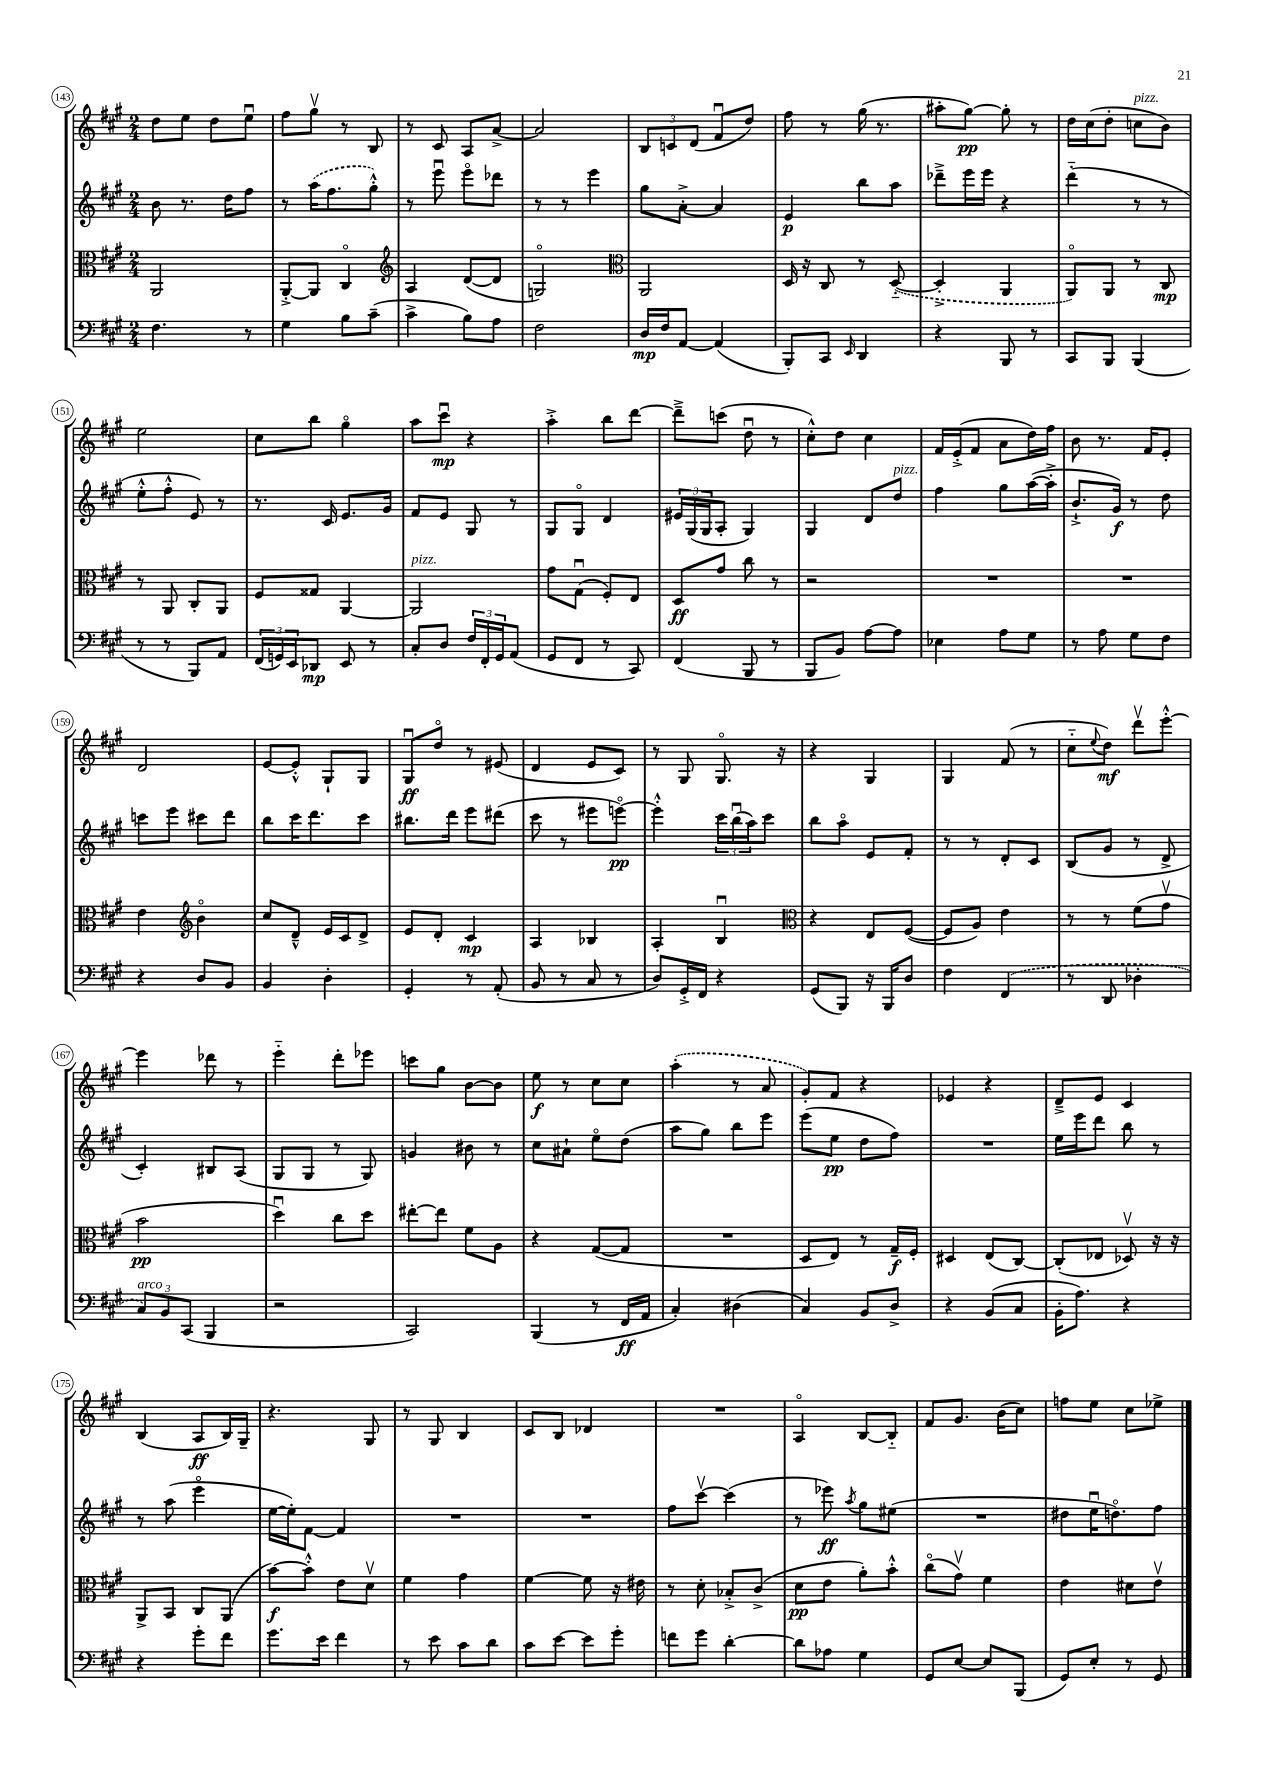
<<
\new StaffGroup <<
\new Staff = "s0" {
    \clef treble \key a \major \numericTimeSignature \time 2/4
    d''8 e''8 d''8 e''8\downbow |
    fis''8 gis''8\upbow r8 b8 |
    r8 cis'8 a8 a'8~-> |
    a'2 |
    \tuplet 3/2 { b8 c'8 d'8( } fis'8\downbow d''8) |
    fis''8 r8 gis''16( r8. |
    ais''8-. gis''8~\pp) gis''8-. r8 |
    d''16 cis''16( d''8-. c''8^\markup { \italic "pizz." } b'8) |
    e''2 |
    cis''8 b''8 gis''4\flageolet |
    a''8 cis'''8\downbow\mp r4 |
    a''4-.-> b''8 d'''8~ |
    d'''8---> c'''8( d''8\downbow r8 |
    cis''8-.-^) d''8 cis''4 |
    fis'16 e'16-.->( fis'8 a'8 d''16) fis''16 |
    b'8 r8. fis'16 e'8-. |
    d'2 |
    e'8~ e'8-.-^ gis8-! gis8 |
    gis8\downbow\ff d''8\flageolet r8 eis'8( |
    d'4 e'8 cis'8) |
    r8 gis8 gis8.\flageolet r16 |
    r4 gis4 |
    gis4 fis'8( r8 |
    cis''8-_ \appoggiatura { e''8 } d''8\mf) d'''8\upbow e'''8~-.-^ |
    e'''4 des'''8 r8 |
    e'''4-_ d'''8-. ees'''8 |
    c'''8 gis''8 b'8~ b'8 |
    e''8\f r8 cis''8 cis''8 |
    \once \slurDashed a''4-.( r8 a'8 |
    gis'8-.) fis'8 r4 |
    ees'4 r4 |
    d'8---> e'8 cis'4 |
    b4( a8\ff b16) gis16-- |
    r4. gis8 |
    r8 gis8 b4 |
    cis'8 b8 des'4 |
    R2 |
    a4\flageolet b8~ b8-_ |
    fis'8 gis'8. b'16( cis''8) |
    f''8 e''8 cis''8 ees''8-> \bar "|." |
}
\new Staff = "s1" {
    \clef treble \key a \major \numericTimeSignature \time 2/4
    b'8 r8. d''16 fis''8 |
    r8 \once \slurDashed a''16( fis''8. gis''8-.-^) |
    r8 e'''8\downbow e'''8\flageolet des'''8 |
    r8 r8 e'''4 |
    gis''8 a'8~-.-> a'4 |
    e'4\p b''8 a''8 |
    des'''8---> e'''16 e'''16 r4 |
    d'''4-_( r8 r8 |
    e''8-.-^ fis''8-.-^ e'8) r8 |
    r8. cis'16 e'8. gis'16 |
    fis'8 e'8 gis8 r8 |
    gis8 gis8\flageolet d'4 |
    \tuplet 3/2 { eis'16 gis16( gis16 } a8-. gis4) |
    gis4 d'8 d''8^\markup { \italic "pizz." } |
    fis''4 gis''8 a''16~( a''16-.-> |
    b'8.-!-> gis'16\f) r8 d''8 |
    c'''8 e'''8 cis'''8 d'''8 |
    b''8 cis'''16 d'''8. cis'''8 |
    bis''8. d'''16 e'''8 dis'''8( |
    cis'''8 r8 eis'''8 e'''8~\flageolet\pp) |
    e'''4-.-^ \tuplet 3/2 { cis'''16 b''16\downbow( a''16) } cis'''8 |
    b''8 a''8\flageolet e'8 fis'8-. |
    r8 r8 d'8-. cis'8 |
    b8( gis'8 r8 d'8-> |
    cis'4-.) bis8 a8( |
    gis8 gis8 r8 gis8) |
    g'4 bis'8 r8 |
    cis''8 ais'8-! e''8\flageolet d''8( |
    a''8 gis''8) b''8 e'''8 |
    e'''8( e''8\pp d''8 fis''8) |
    R2 |
    e''16 e'''16 d'''8 b''8 r8 |
    r8 a''8( e'''4\flageolet |
    e''16~ e''16-.) fis'8~ fis'4 |
    R2 |
    R2 |
    fis''8 cis'''8~\upbow cis'''4( |
    r8 ees'''8\ff) \acciaccatura { a''8 } gis''8 eis''8( |
    R2 |
    dis''8 e''16\downbow d''8.\flageolet) fis''8 \bar "|." |
}
\new Staff = "s2" {
    \clef alto \key a \major \numericTimeSignature \time 2/4
    a,2 |
    a,8~-.-> a,8 cis4\flageolet |
    \clef treble a4 d'8~( d'8 |
    g2\flageolet) |
    \clef alto a,2 |
    d16 r16 cis8 r8 \once \slurDashed d8~-_( |
    d4-.-> a,4 |
    a,8\flageolet) a,8 r8 cis8\mp |
    r8 a,8 cis8-. a,8 |
    fis8 gisis8 a,4~ |
    a,2^\markup { \italic "pizz." } |
    gis'8 gis8\downbow( fis8-.) e8 |
    d8\ff gis'8 cis''8 r8 |
    r2 |
    R2 |
    R2 |
    e'4 \clef treble b'4\flageolet |
    cis''8 d'8---^ e'16 cis'16 d'8-> |
    e'8 d'8-. cis'4\mp |
    a4 bes4 |
    a4-. b4\downbow |
    \clef alto r4 e8 fis8~( |
    fis8 a8) e'4 |
    r8 r8 fis'8( gis'8\upbow |
    b'2\pp |
    d''4\downbow) cis''8 d''8 |
    eis''8~-. eis''8 fis'8 a8 |
    r4 gis8~( gis8 |
    R2 |
    d8 e8) r8 gis16--\f fis16-. |
    dis4 e8( cis8~) |
    cis8-.( ees8 des8\upbow) r16 r16 |
    a,8-> b,8 cis8 a,8( |
    b'8~\f) b'8-.-^ e'8 d'8\upbow |
    fis'4 gis'4 |
    fis'4~ fis'8 r16 eis'16 |
    r8 d'8-. bes8-.-> cis'8->( |
    d'8\pp e'8 a'8-.) b'8-.-^ |
    cis''8\flageolet( gis'8\upbow) fis'4 |
    e'4 dis'8 e'8\upbow \bar "|." |
}
\new Staff = "s3" {
    \clef bass \key a \major \numericTimeSignature \time 2/4
    fis4. r8 |
    gis4 b8 cis'8--( |
    cis'4-> b8) a8 |
    fis2 |
    d16\mp fis16 a,8~ a,4( |
    b,,8-.) cis,8 \grace { e,16 } d,4 |
    r4 b,,8 r8 |
    cis,8 b,,8 b,,4( |
    r8 r8 b,,8) a,8 |
    \tuplet 3/2 { fis,16( g,16) e,16 } des,8\mp e,8 r8 |
    cis8-. d8 \tuplet 3/2 { fis16 fis,16-. gis,16 } a,8( |
    gis,8 fis,8 r8 cis,8) |
    fis,4( b,,8 r8 |
    b,,8 b,8) a8~ a8 |
    ees4 a8 gis8 |
    r8 a8 gis8 fis8 |
    r4 d8 b,8 |
    b,4 d4-. |
    gis,4-. r8 a,8-.( |
    b,8 r8 cis8 r8 |
    d8) gis,16-.-> fis,16 r4 |
    gis,8( b,,8) r16 b,,16 d8 |
    fis4 \once \slurDashed fis,4( |
    r8 d,8 des4-. |
    \tuplet 3/2 { cis8^\markup { \italic "arco" }) b,8 cis,8( } b,,4 |
    r2 |
    cis,2) |
    b,,4( r8 fis,16\ff a,16 |
    cis4-.) dis4( |
    cis4) b,8 d8-> |
    r4 b,8( cis8 |
    b,16-. a8.) r4 |
    r4 gis'8-. fis'8 |
    gis'8. e'16 fis'4 |
    r8 e'8 cis'8 d'8 |
    cis'8 e'8~ e'8 gis'8-. |
    f'8 gis'8 d'4~-. |
    d'8 aes8 gis4 |
    gis,8 e8~ e8 b,,8( |
    gis,8) e8-. r8 gis,8 \bar "|." |
}
>>
>>
\layout { \context { \Score currentBarNumber = #143 \override BarNumber.stencil = #(make-stencil-circler 0.1 0.3 ly:text-interface::print) } }
